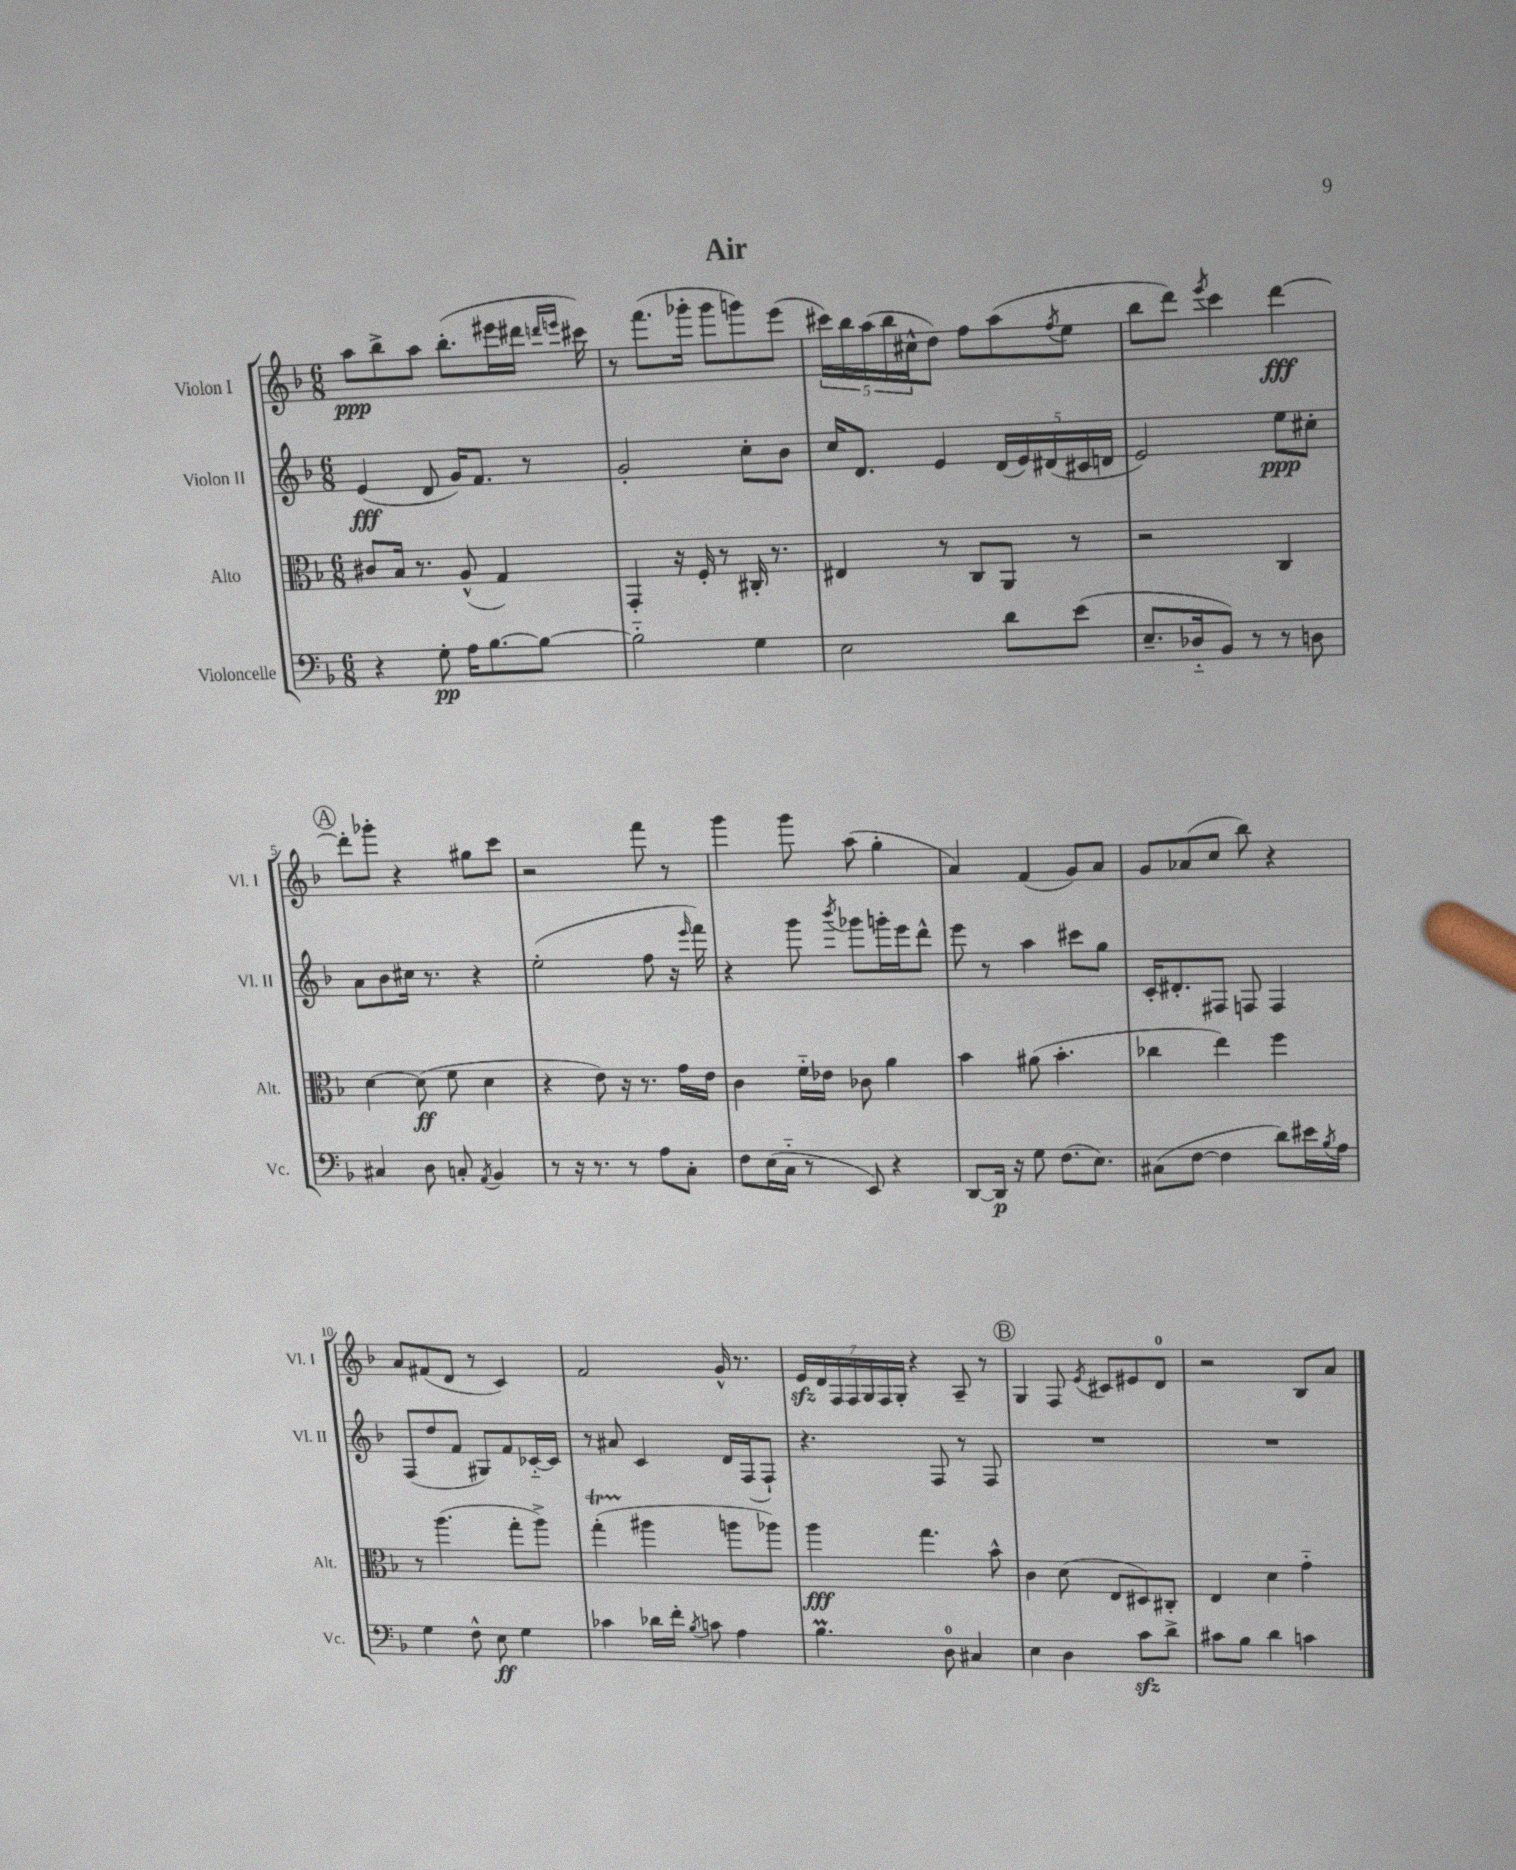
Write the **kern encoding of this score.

**kern	**kern	**kern	**kern
*staff4	*staff3	*staff2	*staff1
*clefF4	*clefC3	*clefG2	*clefG2
*k[b-]	*k[b-]	*k[b-]	*k[b-]
*M6/8	*M6/8	*M6/8	*M6/8
4r	8c#	(4e	8aa
.	16B-	.	8bb-^
.	8.r	.	.
8G'	.	8d	8aa
16A	(8A^^	16g)	(8.bb-'
[8.B-	.	8.f	.
.	4G)	.	.
.	.	.	16eee#
8B-_	.	8r	16ddd#
.	.	.	16qqddd
.	.	.	16qqeee
.	.	.	16ccc#)
=	=	=	=
2B-'~]	4GG'	2g'	8r
.	.	.	(8.fff
.	16r	.	.
.	16F'	.	16ggg-'
.	8r	.	8ggg-
4G	16C#'	8cc'	8ggg)
.	8.r	.	.
.	.	8b-	(8eee
=	=	=	=
2E	4E#	16cc	20ccc#)
.	.	.	20bb-
.	.	8.d	.
.	.	.	(20aa
.	.	.	20bb-
.	.	.	20cc#^^
.	8r	4e	8dd)
.	8C	.	8ff
8d	8AA	(20d	(8aa
.	.	20e)	.
.	.	(20d#	.
.	.	.	8qff
(8e	8r	.	8ee
.	.	20c#	.
.	.	20d	.
=	=	=	=
8.E~	2r	2e)	8bb-
.	.	.	8ddd)
16D-'~	.	.	.
.	.	.	8qeee
8BB-)	.	.	4ccc
8r	.	.	.
8r	4C	8ee	[4ddd
8D	.	8cc#'	.
=	=	=	=
4C#	[4d	8a	8ddd']
.	.	8b-	8ggg-'
8D	(8d]	16cc#	4r
.	.	8.r	.
8C'	8f	.	.
8qAA	.	.	.
4BB-	4d	4r	8gg#
.	.	.	8ccc
=	=	=	=
8r	4r	(2ee'	2r
16r	.	.	.
8.r	.	.	.
.	8e)	.	.
8r	16r	.	.
.	8.r	.	.
8A	.	8ff	8fff
8C'	16g	16r	8r
.	.	16qqeee	.
.	16e	16fff)	.
=	=	=	=
8F	4c	4r	4ggg
(16E	.	.	.
16C'~	.	.	.
8r	16f'~	8ggg	8ggg
.	16e-	.	.
.	.	8qbbb-	.
8EE)	8c-	8ggg-	(8aa
4r	4a	16ggg'	4gg'
.	.	16eee	.
.	.	8ddd^^	.
=	=	=	=
[8DD	4b-	8eee	4a)
16DD]	.	8r	.
16r	.	.	.
8G	(8a#	4aa	(4f
(8.F	4.b-'	.	.
.	.	8ccc#	8g)
8.E)	.	.	.
.	.	8gg	8a
=	=	=	=
(8C#	4cc-	16c'	8g
.	.	8.d#'	.
[8F	.	.	(8a-
4F]	4ee)	8F#	8cc
.	.	8F	8bb-)
8d)	4ff	4F	4r
16e#	.	.	.
8qB-	.	.	.
16A	.	.	.
=	=	=	=
4G	8r	(8F	8a
.	(4.aa	8dd	(8f#
8F^^	.	8f	8d
8E	.	8G#)	8r
4G	8gg'	8f	4c)
.	8aa^)	[16c-'~	.
.	.	16c-]	.
=	=	=	=
4c-	(4gg'	8r	2f
.	.	8a#	.
16d-	4aa#	4c	.
16f'	.	.	.
8qB-	.	.	.
8c	.	.	.
4A	8aa	16d	16g^^
.	.	(16F	8.r
.	8aa-)	8F`)	.
=	=	=	=
4.B-	4aa	4.r	28e
.	.	.	28d
.	.	.	28F
.	.	.	28F
.	.	.	28G
.	.	.	28F
.	.	.	28G'
.	4.gg	.	4r
8D	.	8F	.
4C#	.	8r	8A~
.	8b-^^	8F	8r
=	=	=	=
4E	4c	2.r	4G
4D	(8d	.	8F
.	.	.	8qe
.	8E	.	8c#
8c	8D#)	.	8e#
8d^	8C#'	.	8d
=	=	=	=
8c#	4E	2.r	2r
8B-	.	.	.
4d	4d	.	.
4c	4g'~	.	8B-
.	.	.	8a
==	==	==	==
*-	*-	*-	*-
